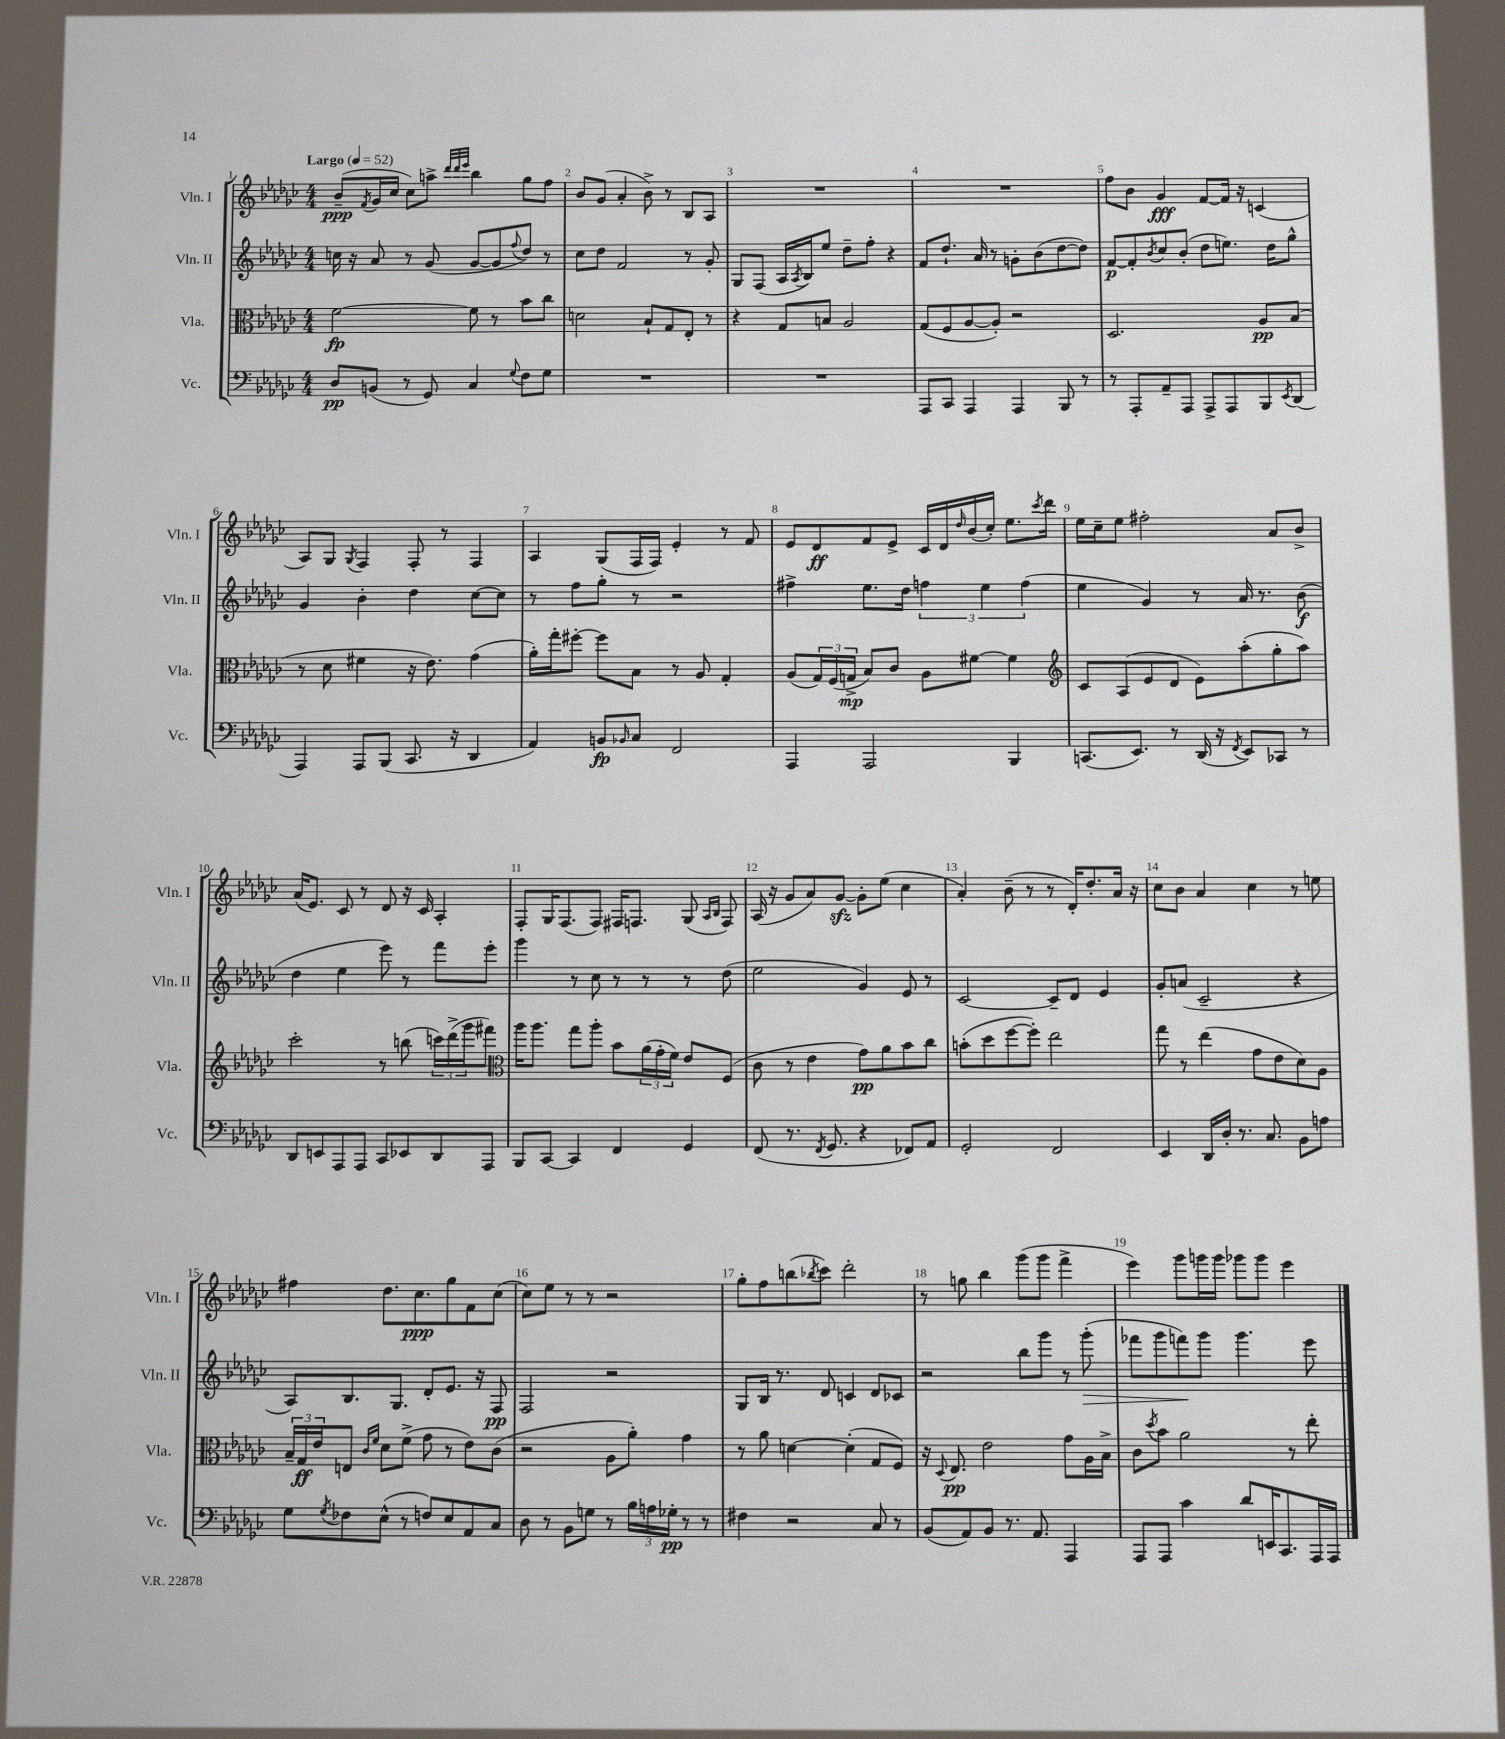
<<
\new StaffGroup <<
\new Staff = "s0" \with { instrumentName = "Vln. I" shortInstrumentName = "Vln. I" } {
    \clef treble \key ges \major \numericTimeSignature \time 4/4 \tempo "Largo" 4 = 52
    bes'8--\ppp( \acciaccatura { f'8 } ges'16 ces''16 ces''8) a''8-> \grace { des'''32 des'''32 ees'''32 } bes''4 ges''8 f''8 |
    bes'8 ges'8( aes'4-. bes'8->) r8 bes8 aes8 |
    R1 |
    R1 |
    f''8 bes'8 ges'4\fff f'8~ f'16 r16 c'4( |
    aes8) ges8 \acciaccatura { ges8 } f4 f8-. r8 f4 |
    aes4 ges8( f16 f16) ees'4-. r8 f'8 |
    ees'8 des'8\ff f'8 ees'8-> ces'16 des'16 \grace { des''16 } bes'16( ces''16-.) ees''8. \acciaccatura { ces'''8 } des'''16 |
    ees''16 ces''16-- ees''8 fis''2-. aes'8 bes'8-> |
    aes'16( ees'8.) ces'8 r8 des'8 r16 ces'16 aes4-. |
    f8-. ges16 f8.( f8) fis16 f8. ges8( \grace { aes16 bes16 } f8) |
    aes16( r16 ges'8 aes'8) ges'8~\sfz ges'8-. ees''8( ces''4 |
    aes'4-.) bes'8--( r8 r8 des'16-.) des''8.-. aes'16 r16 |
    ces''8 bes'8 aes'4 ces''4 r8 e''8 |
    fis''4 des''8. ces''8.\ppp ges''8 f'8 ces''8( |
    ces''8) ees''8 r8 r8 r2 |
    ges''8-. f''8 b''8( \acciaccatura { bes''8 } ces'''8) des'''2-. |
    r8 g''8 bes''4 ges'''8( ges'''8 f'''4-> |
    ees'''4) ges'''8 g'''16 g'''16 ges'''8 ges'''8 ees'''4 \bar "|." |
}
\new Staff = "s1" \with { instrumentName = "Vln. II" shortInstrumentName = "Vln. II" } {
    \clef treble \key ges \major \numericTimeSignature \time 4/4
    c''16 r16 aes'8 r8 ges'8( ges'8~ ges'8 \appoggiatura { f''8 } des''8) r8 |
    ces''8 des''8 f'2 r8 ges'8-. |
    ges8 f8( aes16 \acciaccatura { aes8 } bes16) ees''8 des''8-- f''8-. r4 |
    f'8 des''8.-! aes'16 r8 g'8-. bes'8( des''8~ des''8) |
    f'8~\p f'8-. \acciaccatura { bes'8 } ces''8 bes'8-.( des''8 e''8.) des''16 ges''8-^ |
    ges'4 bes'4-. des''4 ces''8~ ces''8 |
    r8 f''8 ges''8-. r8 r2 |
    fis''4-> ees''8. des''16 \tuplet 3/2 { f''4 ees''4 f''4( } |
    ees''4 ges'4) r8 aes'16 r8. bes'8\f( |
    des''4 ees''4 ees'''8) r8 f'''8 ees'''8-. |
    ges'''4 r8 ces''8 r8 r8 r8 des''8( |
    ees''2 ges'4) ees'8 r8 |
    ces'2~ ces'8-- des'8 ees'4 |
    ges'8-. a'8( ces'2-- r4 |
    aes8) bes8. ges8. des'8-. ees'8. r16 f8\pp |
    f2 r2 |
    ges8 bes16 r8. des'8 c'4 des'8 ces'8 |
    r2 bes''8 ges'''8 r8 ges'''8-.\>( |
    fes'''8 ges'''8 f'''8\!) ges'''8 ges'''4. ees'''8 \bar "|." |
}
\new Staff = "s2" \with { instrumentName = "Vla." shortInstrumentName = "Vla." } {
    \clef alto \key ges \major \numericTimeSignature \time 4/4
    f'2~\fp f'8 r8 bes'8 ces''8 |
    d'2 bes8-! ges8 ees8-. r8 |
    r4 ges8 b8 aes2 |
    ges8( f8 aes8~ aes8-.) r2 |
    des2. aes8\pp bes8( |
    r8 des'8 fis'4 r16 ees'8.) ges'4( |
    aes'16-.) ges''16-. fis''8~-. fis''8 bes8 r8 aes8 ges4-. |
    aes8( \tuplet 3/2 { ges16) f16( g16->\mp } bes8) ces'8 aes8 fis'8~ fis'4 |
    \clef treble ces'8 aes8( ees'8 des'8 ees'8) aes''8-.( ges''8-. aes''8) |
    ces'''2-. r8 b''8( \tuplet 3/2 { c'''16) des'''16->( ges'''16 } fis'''8) |
    \clef alto aes''16 aes''8. ges''8 aes''8-. bes'8 \tuplet 3/2 { aes'16( ges'16-. f'16) } ees'8 f8( |
    ces'8 r8 ees'4 ges'8\pp) aes'8 bes'8 ces''8 |
    b'8-.( des''8 f''8~ f''8-.) ees''2 |
    ges''8 r8 ees''4( ges'8 ees'8 des'8) aes8 |
    \tuplet 3/2 { bes16-- ges16\ff ees'16 } e8 \grace { ces'16 f'16 } des'8 f'8->( ges'8 r8 ees'8) ces'8( |
    r2 aes8 aes'8-.) ges'4 |
    r8 aes'8 d'4~ d'4-.( ges8 f8) |
    r16 \appoggiatura { des8 } ees8.\pp ees'2 ges'8 aes16 bes16-> |
    ces'8 \acciaccatura { des''8 } bes'8 aes'2 r8 ees''8-. \bar "|." |
}
\new Staff = "s3" \with { instrumentName = "Vc." shortInstrumentName = "Vc." } {
    \clef bass \key ges \major \numericTimeSignature \time 4/4
    des8\pp b,8( r8 ges,8) ces4 \appoggiatura { ges8 } f8 ges8 |
    R1 |
    R1 |
    aes,,8 ces,8 aes,,4 aes,,4 bes,,8 r8 |
    r8 aes,,8-. aes,8-- aes,,8 aes,,8-> aes,,8 bes,,8 \acciaccatura { ees,8 } des,8( |
    aes,,4) aes,,8 bes,,8( ces,8. r16 des,4 |
    aes,4) b,8\fp \grace { bes,16 } ces8 f,2 |
    aes,,4 aes,,2 bes,,4 |
    c,8.( ees,8.) r8 des,16( r16 \acciaccatura { f,8 } ees,8) ces,8 r8 |
    des,8 e,8 aes,,8 aes,,8 ces,8 ees,8 des,8 aes,,8 |
    bes,,8 ces,8~ ces,4 f,4 ges,4 |
    f,8( r8. \acciaccatura { f,8 } ges,8. r4 fes,8) aes,8 |
    ges,2-. f,2 |
    ees,4 des,16 des16-. r8. ces8. bes,8 a8 |
    ges8 \acciaccatura { ges8 } fes8 ees8-^( r8 f8) ees8 aes,8 ces8 |
    des8 r8 bes,8 g8 r8 \tuplet 3/2 { bes16 a16 ges16-.\pp } r8 r8 |
    fis4 r2 ces8 r8 |
    bes,8( aes,8) bes,8 r8. aes,8. aes,,4 |
    aes,,8 aes,,8 ces'4 des'8 e,16 ces,8. aes,,16 aes,,16 \bar "|." |
}
>>
>>
\layout { \context { \Score \override BarNumber.break-visibility = ##(#f #t #t) barNumberVisibility = #all-bar-numbers-visible } }
